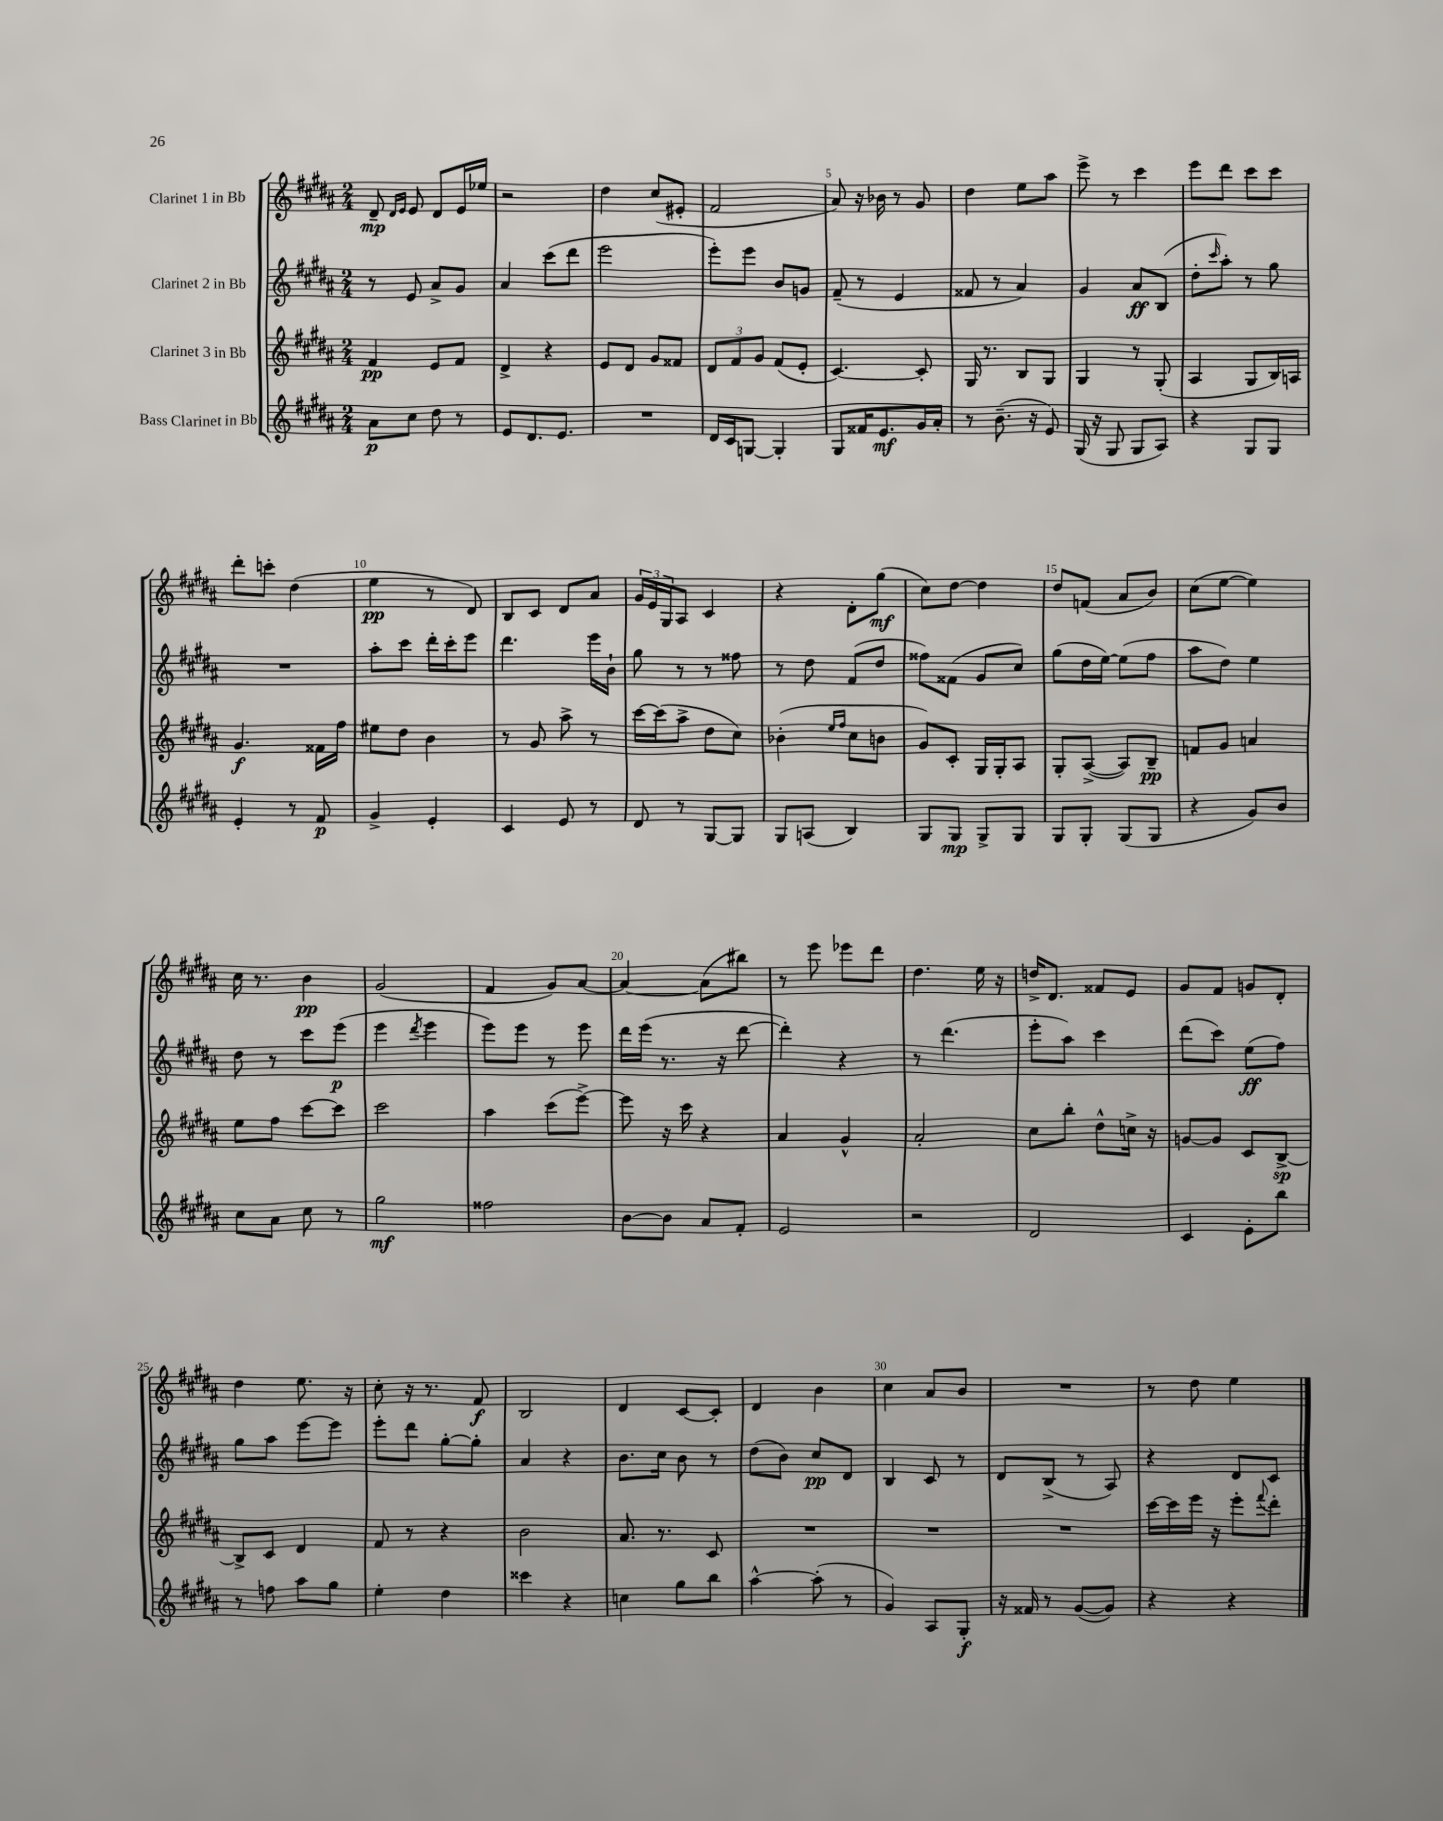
<<
\new StaffGroup <<
\new Staff = "s0" \with { instrumentName = "Clarinet 1 in Bb" } {
    \clef treble \key b \major \numericTimeSignature \time 2/4
    dis'8--\mp \grace { dis'16 e'16 } e'8 dis'8 e'16 ees''16 |
    r2 |
    dis''4 cis''8( eis'8-. |
    fis'2 |
    ais'8) r16 bes'16 r8 gis'8 |
    dis''4 e''8 ais''8 |
    e'''8-> r8 cis'''4 |
    e'''8 dis'''8 cis'''8 cis'''8 |
    dis'''8-. c'''8-. dis''4( |
    e''4\pp r8 dis'8) |
    b8 cis'8 dis'8 ais'8 |
    \tuplet 3/2 { gis'16 e'16 gis16 } ais8 cis'4 |
    r4 dis'8-. gis''8\mf( |
    cis''8) dis''8~ dis''4 |
    dis''8 f'8( ais'8 b'8) |
    cis''8( e''8~ e''4) |
    cis''16 r8. b'4\pp |
    gis'2( |
    fis'4 gis'8) ais'8~ |
    ais'4~ ais'8( bis''8) |
    r8 e'''8 ees'''8 dis'''8 |
    dis''4. e''16 r16 |
    d''16-> dis'8. fisis'8 e'8 |
    gis'8 fis'8 g'8 dis'8-. |
    dis''4 e''8. r16 |
    cis''8-. r16 r8. fis'8\f |
    b2 |
    dis'4 cis'8~ cis'8-. |
    dis'4 b'4 |
    cis''4 ais'8 b'8 |
    R2 |
    r8 dis''8 e''4 \bar "|." |
}
\new Staff = "s1" \with { instrumentName = "Clarinet 2 in Bb" } {
    \clef treble \key b \major \numericTimeSignature \time 2/4
    r8 e'8 ais'8-> gis'8 |
    ais'4 cis'''8( dis'''8 |
    e'''2 |
    e'''8-.) e'''8 b'8 g'8 |
    fis'8--( r8 e'4 |
    fisis'8 r8 ais'4) |
    gis'4 ais'8\ff b8( |
    dis''8-. \grace { cis'''16 } ais''8-.) r8 gis''8 |
    R2 |
    ais''8-. cis'''8 dis'''16-. cis'''16-. e'''8 |
    dis'''4. e'''16 b'16-! |
    gis''8 r8 r8 fisis''8 |
    r8 dis''8 fis'8( dis''8 |
    fisis''8) fisis'8( gis'8 cis''8) |
    gis''8( dis''16 e''16~) e''8( fis''8 |
    ais''8 dis''8) e''4 |
    dis''8 r8 cis'''8 e'''8\p( |
    e'''4 \acciaccatura { dis'''8 } e'''4 |
    e'''8) e'''8 r8 e'''8 |
    dis'''16 e'''16( r8. r16 dis'''8~ |
    dis'''4-.) r4 |
    r8 dis'''4.( |
    e'''8-. ais''8) cis'''4 |
    dis'''8( cis'''8) e''8\ff( fis''8) |
    gis''8 ais''8 e'''8~ e'''8 |
    e'''8-. dis'''8 gis''8~-. gis''8-. |
    ais'4 r4 |
    b'8. cis''16 b'8 r8 |
    dis''8( b'8) cis''8\pp dis'8 |
    b4 cis'8 r8 |
    dis'8 b8->( r8 ais8) |
    r4 dis'8 cis'8 \bar "|." |
}
\new Staff = "s2" \with { instrumentName = "Clarinet 3 in Bb" } {
    \clef treble \key b \major \numericTimeSignature \time 2/4
    fis'4\pp e'8 fis'8 |
    dis'4-> r4 |
    e'8 dis'8 gis'8 fisis'8 |
    \tuplet 3/2 { dis'8 fis'8 gis'8 } fis'8( e'8-. |
    cis'4.~) cis'8-. |
    gis16 r8. b8 gis8 |
    gis4 r8 gis8-.( |
    ais4 gis8 b16) a16 |
    gis'4.\f fisis'16 fis''16 |
    eis''8 dis''8 b'4 |
    r8 gis'8 ais''8-> r8 |
    cis'''16~ cis'''16( ais''8-> dis''8 cis''8) |
    bes'4-.( \grace { e''16 fis''16 } cis''8 b'8 |
    gis'8) cis'8-. gis16 gis16-. ais8 |
    gis8-. ais8~->( ais8) b8--\pp |
    f'8 gis'8 a'4 |
    e''8 fis''8 cis'''8~ cis'''8 |
    cis'''2 |
    ais''4 cis'''8( e'''8~->) |
    e'''8 r16 cis'''16 r4 |
    ais'4 gis'4-^ |
    ais'2-. |
    cis''8 b''8-. dis''8-^ c''16-> r16 |
    g'8~ g'8 cis'8 b8~->\sp |
    b8-> cis'8 dis'4 |
    fis'8 r8 r4 |
    b'2 |
    ais'8. r8. cis'8 |
    R2 |
    R2 |
    R2 |
    cis'''16~ cis'''16 e'''16 r16 e'''8-. \appoggiatura { fis'''8 } dis'''8-. \bar "|." |
}
\new Staff = "s3" \with { instrumentName = "Bass Clarinet in Bb" } {
    \clef treble \key b \major \numericTimeSignature \time 2/4
    ais'8\p cis''8 dis''8 r8 |
    e'8 dis'8. e'8. |
    R2 |
    dis'16 cis'16 g8~ g4-. |
    gis8 fisis'16 e'8.\mf gis'16 ais'16-. |
    r8 b'8.--( r16 e'8) |
    gis16( r16 gis8 gis8 ais8) |
    r4 gis8 gis8 |
    e'4-. r8 fis'8\p |
    gis'4-> e'4-. |
    cis'4 e'8 r8 |
    dis'8 r8 gis8~ gis8 |
    gis8 a8( b4) |
    gis8 gis8\mp gis8-> gis8 |
    gis8 gis8-. gis8( gis8 |
    r4 gis'8) b'8 |
    cis''8 ais'8 cis''8 r8 |
    gis''2\mf |
    fisis''2 |
    b'8~ b'8 ais'8 fis'8-. |
    e'2 |
    r2 |
    dis'2 |
    cis'4 e'8-. b''8 |
    r8 f''8 ais''8 gis''8 |
    e''4-. dis''4 |
    cisis'''4 r4 |
    c''4 gis''8 b''8 |
    ais''4~-^ ais''8-.( r8 |
    gis'4) ais8 gis8-.\f |
    r16 fisis'16 r8 gis'8~( gis'8) |
    r4 r4 \bar "|." |
}
>>
>>
\layout { \context { \Score \override BarNumber.break-visibility = ##(#f #t #t) barNumberVisibility = #(every-nth-bar-number-visible 5) } }
